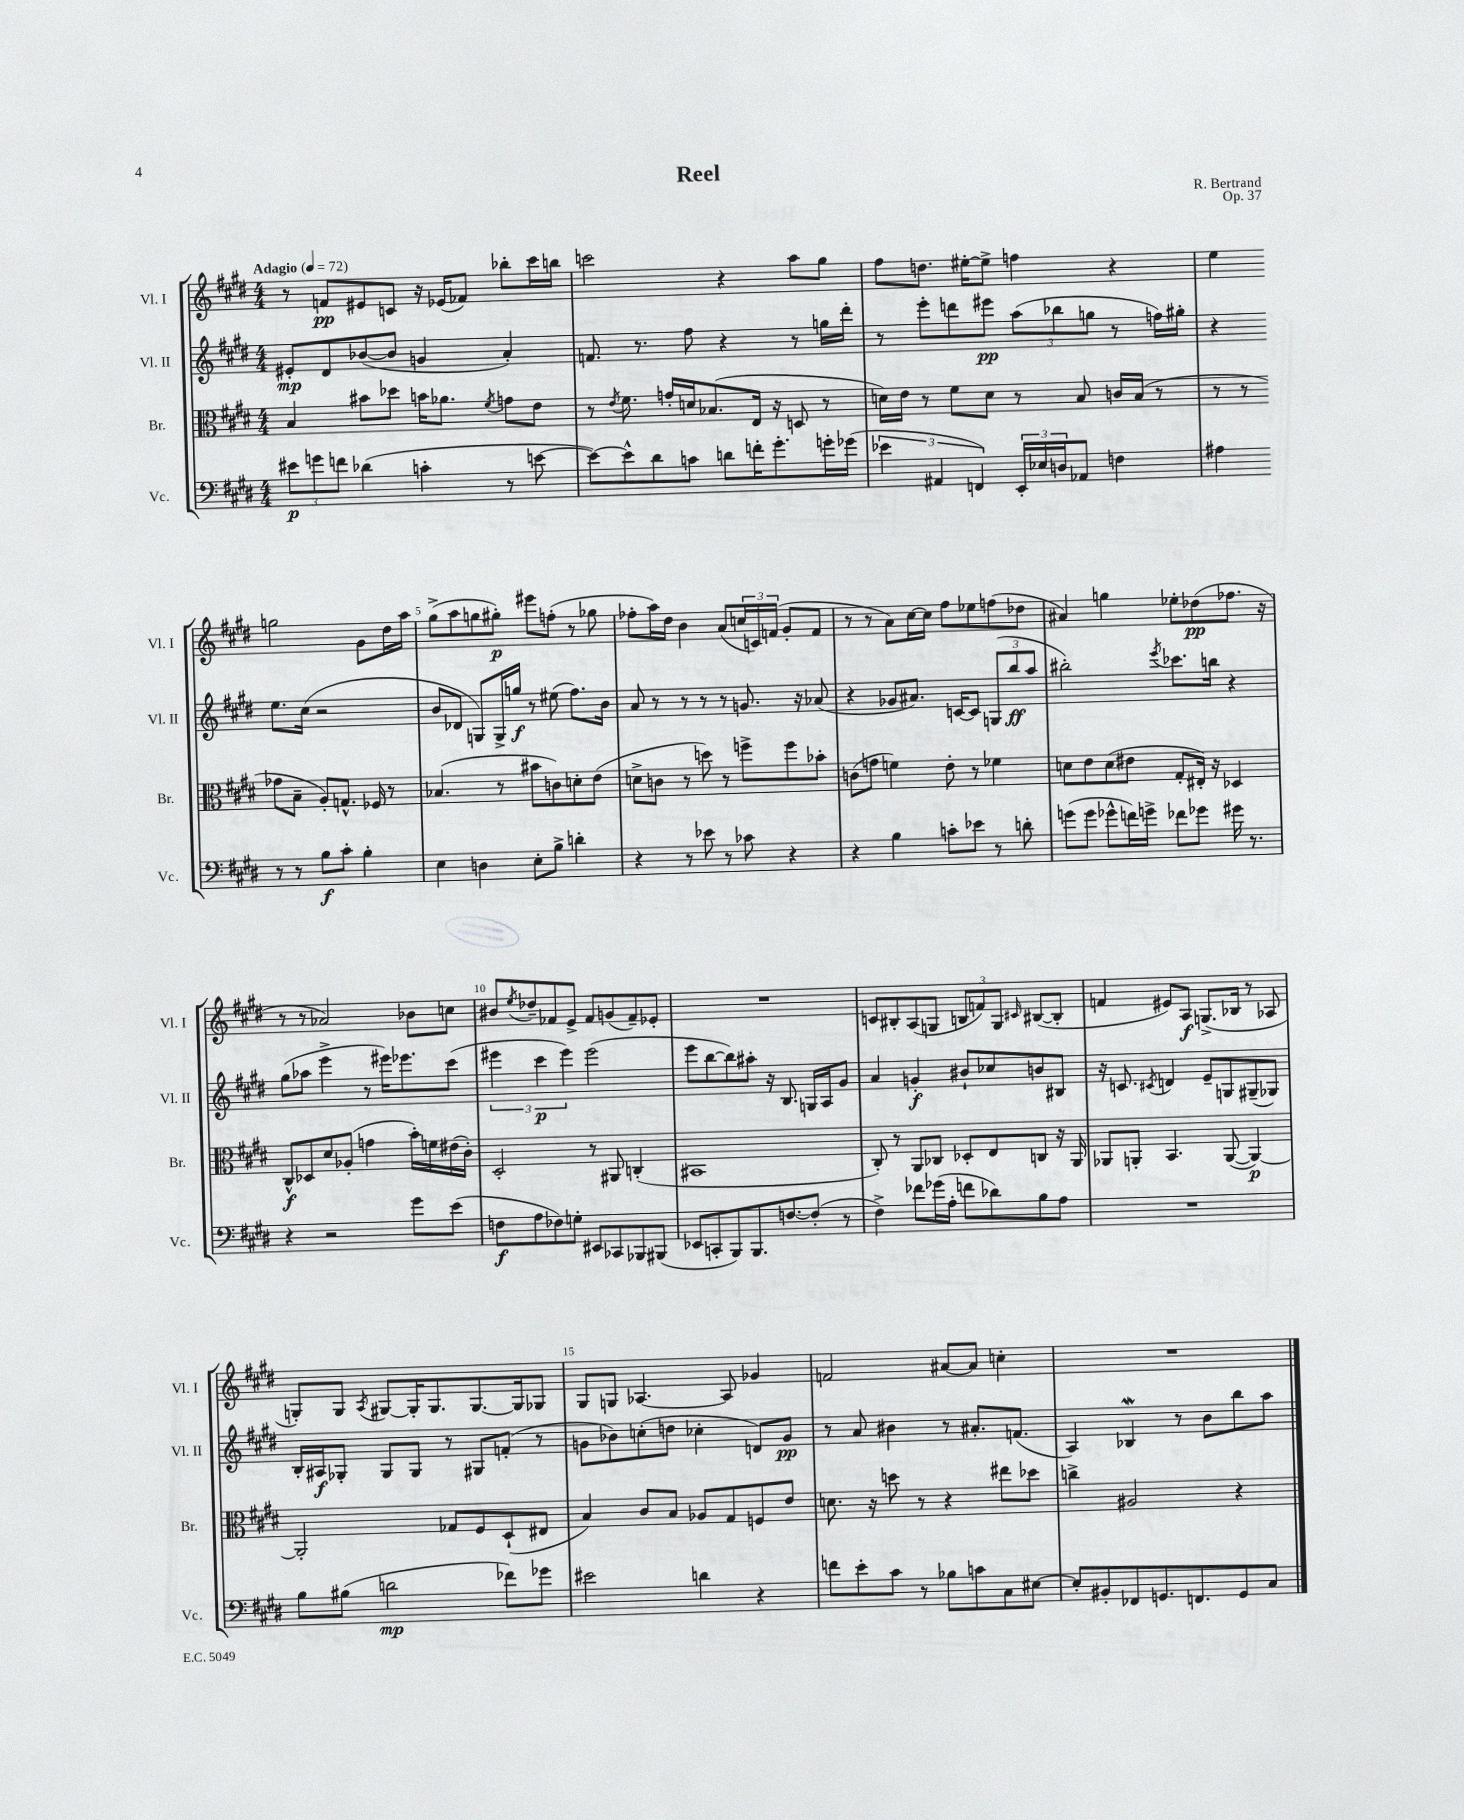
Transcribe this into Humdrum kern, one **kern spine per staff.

**kern	**dynam	**kern	**dynam	**kern	**dynam	**kern	**dynam
*part4	*part4	*part3	*part3	*part2	*part2	*part1	*part1
*staff4	*staff4	*staff3	*staff3	*staff2	*staff2	*staff1	*staff1
*I"Vc.	*	*I"Br.	*	*I"Vl. II	*	*I"Vl. I	*
*I'Vc.	*	*I'Br.	*	*I'Vl. II	*	*I'Vl. I	*
*clefF4	*	*clefC3	*	*clefG2	*	*clefG2	*
*k[f#c#g#d#]	*	*k[f#c#g#d#]	*	*k[f#c#g#d#]	*	*k[f#c#g#d#]	*
*M4/4	*	*M4/4	*	*M4/4	*	*M4/4	*
*MM72	*	*MM72	*	*MM72	*	*MM72	*
=1	=1	=1	=1	=1	=1	=1	=1
!	!	!	!	!	!	!LO:TX:a:B:t=Adagio	!
12e#X\L	p	4B/	.	8e#X'/L	mp	8r	.
12gn\	.	.	.	.	.	.	.
.	.	.	.	8d#/	.	8fn/L	pp
12fn\J	.	.	.	.	.	.	.
(4d-X\	.	8b#X\L	.	([8b-X/	.	8e#X/	.
.	.	8dd-X\J	.	8b-/J]	.	8cn/J	.
4cn'\	.	16bn\KL	.	4gn/	.	16r	.
.	.	8.a-X\J	.	.	.	(16e-X/KL	.
.	.	.	.	.	.	8f-X/J)	.
.	.	8qf#/	.	.	.	.	.
8r	.	8gn\L	.	4a'/)	.	8bb-X'\L	.
[8en\	.	8e\J	.	.	.	16ccc#\L	.
.	.	.	.	.	.	16bbn\JJ	.
=2	=2	=2	=2	=2	=2	=2	=2
8e\L_)	.	8r	.	8.fn/	.	2cccn\	.
.	.	8qe/	.	.	.	.	.
8e^^\]	.	8.f#\	.	.	.	.	.
.	.	.	.	8.r	.	.	.
8d#\	.	.	.	.	.	.	.
.	.	16gn'/LL	.	.	.	.	.
8cn\J	.	16dn/J	.	8ff#\	.	.	.
.	.	(8.B-X/	.	.	.	.	.
8dn\L	.	.	.	4r	.	4r	.
16fn'\K	.	16E/Jk	.	.	.	.	.
8.g#'\	.	16r	.	.	.	.	.
.	.	8Dn/	.	8r	.	8aa\L	.
16gn'\L	.	8r	.	16ggn\LL	.	8gg#\J	.
(16g-X\JJ	.	.	.	16ddd#'\JJ	.	.	.
=3	=3	=3	=3	=3	=3	=3	=3
6e-X\	.	16dn\LL)	.	8r	.	8ff#\L	.
.	.	16e\JJ	.	.	.	.	.
.	.	8r	.	8eee'\L	.	8.ddn\J	.
6AA#X/	.	.	.	.	.	.	.
.	.	8f#\L	.	8dddn\	.	.	.
.	.	.	.	.	.	[16ee#X'\KL	.
6FFn/)	.	.	.	.	.	.	.
.	.	8d\J	.	8eee#X\J	pp	8ee#^\J]	.
24EE'/LL	.	8r	.	(12aa\L	.	4ffn\	.
24E-X/	.	.	.	.	.	.	.
24Dn/J	.	.	.	12bb-X\	.	.	.
8AA-X/J	.	8B/	.	.	.	.	.
.	.	.	.	12ggn\J	.	.	.
4Fn\	.	16cn/LL	.	8r	.	4r	.
.	.	(16B/JJ	.	.	.	.	.
.	.	8r	.	16ffn\LL)	.	.	.
.	.	.	.	16gg#X'\JJ	.	.	.
=4	=4	=4	=4	=4	=4	=4	=4
4A#X\	.	8r	.	4r	.	4ee\	.
.	.	8r	.	.	.	.	.
8r	.	8g-X\L	.	8.ee\L	.	2ggn\	.
8r	.	8B~\J	.	.	.	.	.
.	.	.	.	(16cc#\Jk	.	.	.
8B\L	f	8A'/L)	.	2r	.	.	.
8c#'\J	.	8.Gn^^/J	.	.	.	.	.
4B'\	.	.	.	.	.	8g#\L	.
.	.	16F-X/	.	.	.	.	.
.	.	8r	.	.	.	16dd#\L	.
.	.	.	.	.	.	16aa\JJ	.
!!LO:LB:g=z
=5	=5	=5	=5	=5	=5	=5	=5
4E\	.	(4.B-X/	.	8b/L	.	(8gg#^\L	.
.	.	.	.	8d-X/J	.	8aa\	.
4Dn\	.	.	.	8Gn/L)	.	8ggn\	.
.	.	8r	.	16G^/L	.	8gg#X'\J)	p
.	.	.	.	16ggn/JJ	f	.	.
8E'\L	.	8b#X\L	.	8r	.	8eee#X\L	.
8B^\J	.	8cn\)	.	(8ee#X\	.	(8ffn'\J	.
4dn'\	.	8dn'\	.	8.ff#\L)	.	8r	.
.	.	(8e\J	.	.	.	8gg-X\	.
.	.	.	.	16b\Jk	.	.	.
=6	=6	=6	=6	=6	=6	=6	=6
4r	.	8dn^\L	.	8a/	.	8ff-X'\L	.
.	.	8cn\J	.	8r	.	16aa\L)	.
.	.	.	.	.	.	16dd#\JJ	.
8r	.	8r	.	8r	.	4b\	.
8e-X\	.	8ddn\)	.	8r	.	.	.
8r	.	8r	.	8r	.	(8a/L	.
8c-X\	.	8ffn^\L	.	8.gn/	.	24ccn/L	.
.	.	.	.	.	.	24cn/)	.
.	.	.	.	.	.	(24fn/JJ	.
4r	.	8ff\	.	.	.	8g#'/L	.
.	.	.	.	16r	.	.	.
.	.	8b-X'\J	.	(8a-X/	.	8f/J	.
=7	=7	=7	=7	=7	=7	=7	=7
4r	.	(8cn\L	.	4r	.	8r	.
.	.	8gn\J	.	.	.	8r	.
4B\	.	4fn\)	.	8g-X/L	.	8a\L)	.
.	.	.	.	8.a#X/J)	.	[16cc#\L	.
.	.	.	.	.	.	16cc#\JJ]	.
8cn'\L	.	8e'\	.	.	.	8ff#\L	.
.	.	.	.	[16cn/KL	.	.	.
8e-X\J	.	8r	.	8c/J]	.	8ee-X\	.
8r	.	4f-X\	.	(12Gn/L	.	(8ffn\	.
.	.	.	.	12bb/	ff	.	.
8dn'\	.	.	.	.	.	8dd-X\J	.
.	.	.	.	12aa/J	.	.	.
=8	=8	=8	=8	=8	=8	=8	=8
(8gn\L	.	8dn\L	.	2bb#X'\)	.	4a#X/)	.
8g\J	.	8e\	.	.	.	.	.
8g-X^^\L	.	(8d\	.	.	.	4ggn\	.
16fn\L)	.	8e#X\J	.	.	.	.	.
16gn^\JJ	.	.	.	.	.	.	.
.	.	.	.	8qeee/	.	.	.
8f-X\L	.	8G#'/L	.	8.ccc-X\L	.	8ee-X'\L	.
8g-X\J	.	16E#X'/Jk)	.	.	.	(8dd-X\	pp
.	.	16r	.	16bbn\Jk	.	.	.
16g#X\	.	4D-X/	.	4r	.	8.ff-X\J	.
8.r	.	.	.	.	.	.	.
.	.	.	.	.	.	16r	.
!!LO:LB:g=z
=9	=9	=9	=9	=9	=9	=9	=9
4r	.	8C#^^/L	f	(8gg#\L	.	8r	.
.	.	8D-X/	.	8aa-X\J	.	8r	.
2r	.	8d#/	.	4eee^\	.	2a-X/)	.
.	.	(8A-X'/J	.	.	.	.	.
.	.	4gn\	.	8r	.	.	.
.	.	.	.	16eee#X\KL)	.	.	.
.	.	.	.	8.eee-X\	.	.	.
8g#\L	.	16b'\LL)	.	.	.	8b-X\L	.
.	.	16fn\	.	.	.	.	.
(8e\J	.	(16e#X\	.	(8ccc#\J	.	8ccn\J	.
.	.	16c#'\JJ)	.	.	.	.	.
=10	=10	=10	=10	=10	=10	=10	=10
8Fn\L	f	2D#'/	.	6eee#X\	.	8b#X/L	.
.	.	.	.	.	.	8qee/	.
8A\	.	.	.	.	.	8dd-X~/	.
.	.	.	.	6ccc#\	p	.	.
8F-X\)	.	.	.	.	.	8f-X/	.
.	.	.	.	6eee#\)	.	.	.
8Gn'\J	.	.	.	.	.	8e^/J	.
8EE#X/L	.	8r	.	(2eee#\	.	8f-/L	.
8CC-X/	.	8AA#X/	.	.	.	(8gn/	.
8BBB-X/	.	(4Cn'/	.	.	.	8f-~/)	.
(8BBB#X/J	.	.	.	.	.	8e-X'/J	.
=11	=11	=11	=11	=11	=11	=11	=11
8EE-X/L	.	1BB#X	.	8eee\L	.	1r	.
8CCn'/	.	.	.	[8bb\	.	.	.
8BBB/)	.	.	.	8bb\])	.	.	.
8.BBB/	.	.	.	8aa#X'\J	.	.	.
.	.	.	.	16r	.	.	.
[8.Fn/	.	.	.	8.B/	.	.	.
(8F'/J]	.	.	.	16Gn/LL	.	.	.
.	.	.	.	16A/J	.	.	.
8r	.	.	.	8g#/J	.	.	.
=12	=12	=12	=12	=12	=12	=12	=12
4F#^\)	.	8C#'/)	.	4a/	.	8cn/L	.
.	.	8r	.	.	.	8B#X'/	.
8f-X\L	.	8AA/L	.	4gn'/	f	(8A/	.
(16g-X\L	.	8C-X/J	.	.	.	8Gn/J	.
16A'\JJ	.	.	.	.	.	.	.
8fn\L	.	8D-X'/L	.	8b#X`/L	.	12Bn/L	.
.	.	.	.	.	.	12fn/)	.
8d-X\)	.	8E/	.	8cc-X/	.	.	.
.	.	.	.	.	.	12G/J	.
.	.	.	.	.	.	16qqc#X/	.
8B\	.	8Cn/J	.	8bn/	.	([8B#X/L	.
8A\J	.	16r	.	8B#X/J	.	8B#'/J]	.
.	.	16AA/	.	.	.	.	.
=13	=13	=13	=13	=13	=13	=13	=13
1r	.	8AA-X/L	.	16r	.	4fn/	.
.	.	.	.	8.cn/	.	.	.
.	.	8AAn'/J	.	.	.	.	.
.	.	.	.	8qc#X/	.	.	.
.	.	4.BB/	.	4dn/	.	8e#X/L)	.
.	.	.	.	.	.	8A/J	f
.	.	.	.	8e~/L	.	(8.Gn^/L	.
.	.	([8AA/	.	8Gn/	.	.	.
.	.	.	.	.	.	16B-X/Jk	.
.	.	4AA/_)	p	(8G#X~/	.	8r	.
.	.	.	.	8G-X/J)	.	8A-X/	.
!!LO:LB:g=z
=14	=14	=14	=14	=14	=14	=14	=14
8B\L	.	2AA'/]	.	16B'/LL	.	8Gn'/L)	.
.	.	.	.	16A#X/J	f	.	.
(8B#X\J	.	.	.	8G-X'/J	.	8G/J	.
.	.	.	.	.	.	8qA/	.
2dn\	mp	.	.	8G-/L	.	[8G#X/L	.
.	.	.	.	8G-/J	.	16G#'/K]	.
.	.	.	.	.	.	8.G#/	.
.	.	8G-X/L	.	8r	.	.	.
.	.	8F#/	.	8G#X/L	.	[8.G#/	.
8f-X\L)	.	(8D#`/	.	(8fn'/J	.	.	.
.	.	.	.	.	.	16G#/k]	.
8g-X\J	.	8E#X/J	.	8r	.	8G-X/J	.
=15	=15	=15	=15	=15	=15	=15	=15
2e#X\	.	4B/)	.	8gn\L	.	8G#/L	.
.	.	.	.	8b-X\)	.	8Gn/J	.
.	.	8c#/L	.	(8ccn'\	.	[4.A-X/	.
.	.	8B/J	.	8ddn\J	.	.	.
4dn\	.	8A-X/L	.	4cc-X'\	.	.	.
.	.	8G#/	.	.	.	8A-/]	.
4r	.	8Fn/	.	8dn/L)	.	4g-X/	.
.	.	8e/J	.	8g/J	pp	.	.
=16	=16	=16	=16	=16	=16	=16	=16
8fn\L	.	8.dn\	.	8r	.	2fn/	.
8e'\	.	.	.	8a/	.	.	.
.	.	16r	.	.	.	.	.
8c#\J	.	8ddn\	.	4b#X\	.	.	.
8r	.	8r	.	.	.	.	.
8B-X\L	.	4r	.	8r	.	[8a#X/L	.
8cn\	.	.	.	8.a#X'/L	.	8a#/J]	.
8C#\	.	8ee#X\L	.	.	.	4ccn'\	.
.	.	.	.	(8.fn/J	.	.	.
[8E#X\J	.	8dd-X\J	.	.	.	.	.
=17	=17	=17	=17	=17	=17	=17	=17
8E#'/L]	.	4ccn^\	.	4A/)	.	1r	.
8BB#X'/	.	.	.	.	.	.	.
8FF-X/	.	2A#X/	.	4B-Xw/	.	.	.
8.GGn/	.	.	.	.	.	.	.
.	.	.	.	8r	.	.	.
8.FFn/	.	.	.	.	.	.	.
.	.	.	.	8b\L	.	.	.
8GG/	.	4r	.	8bb\	.	.	.
8C#/J	.	.	.	8aa\J	.	.	.
==	==	==	==	==	==	==	==
*-	*-	*-	*-	*-	*-	*-	*-
